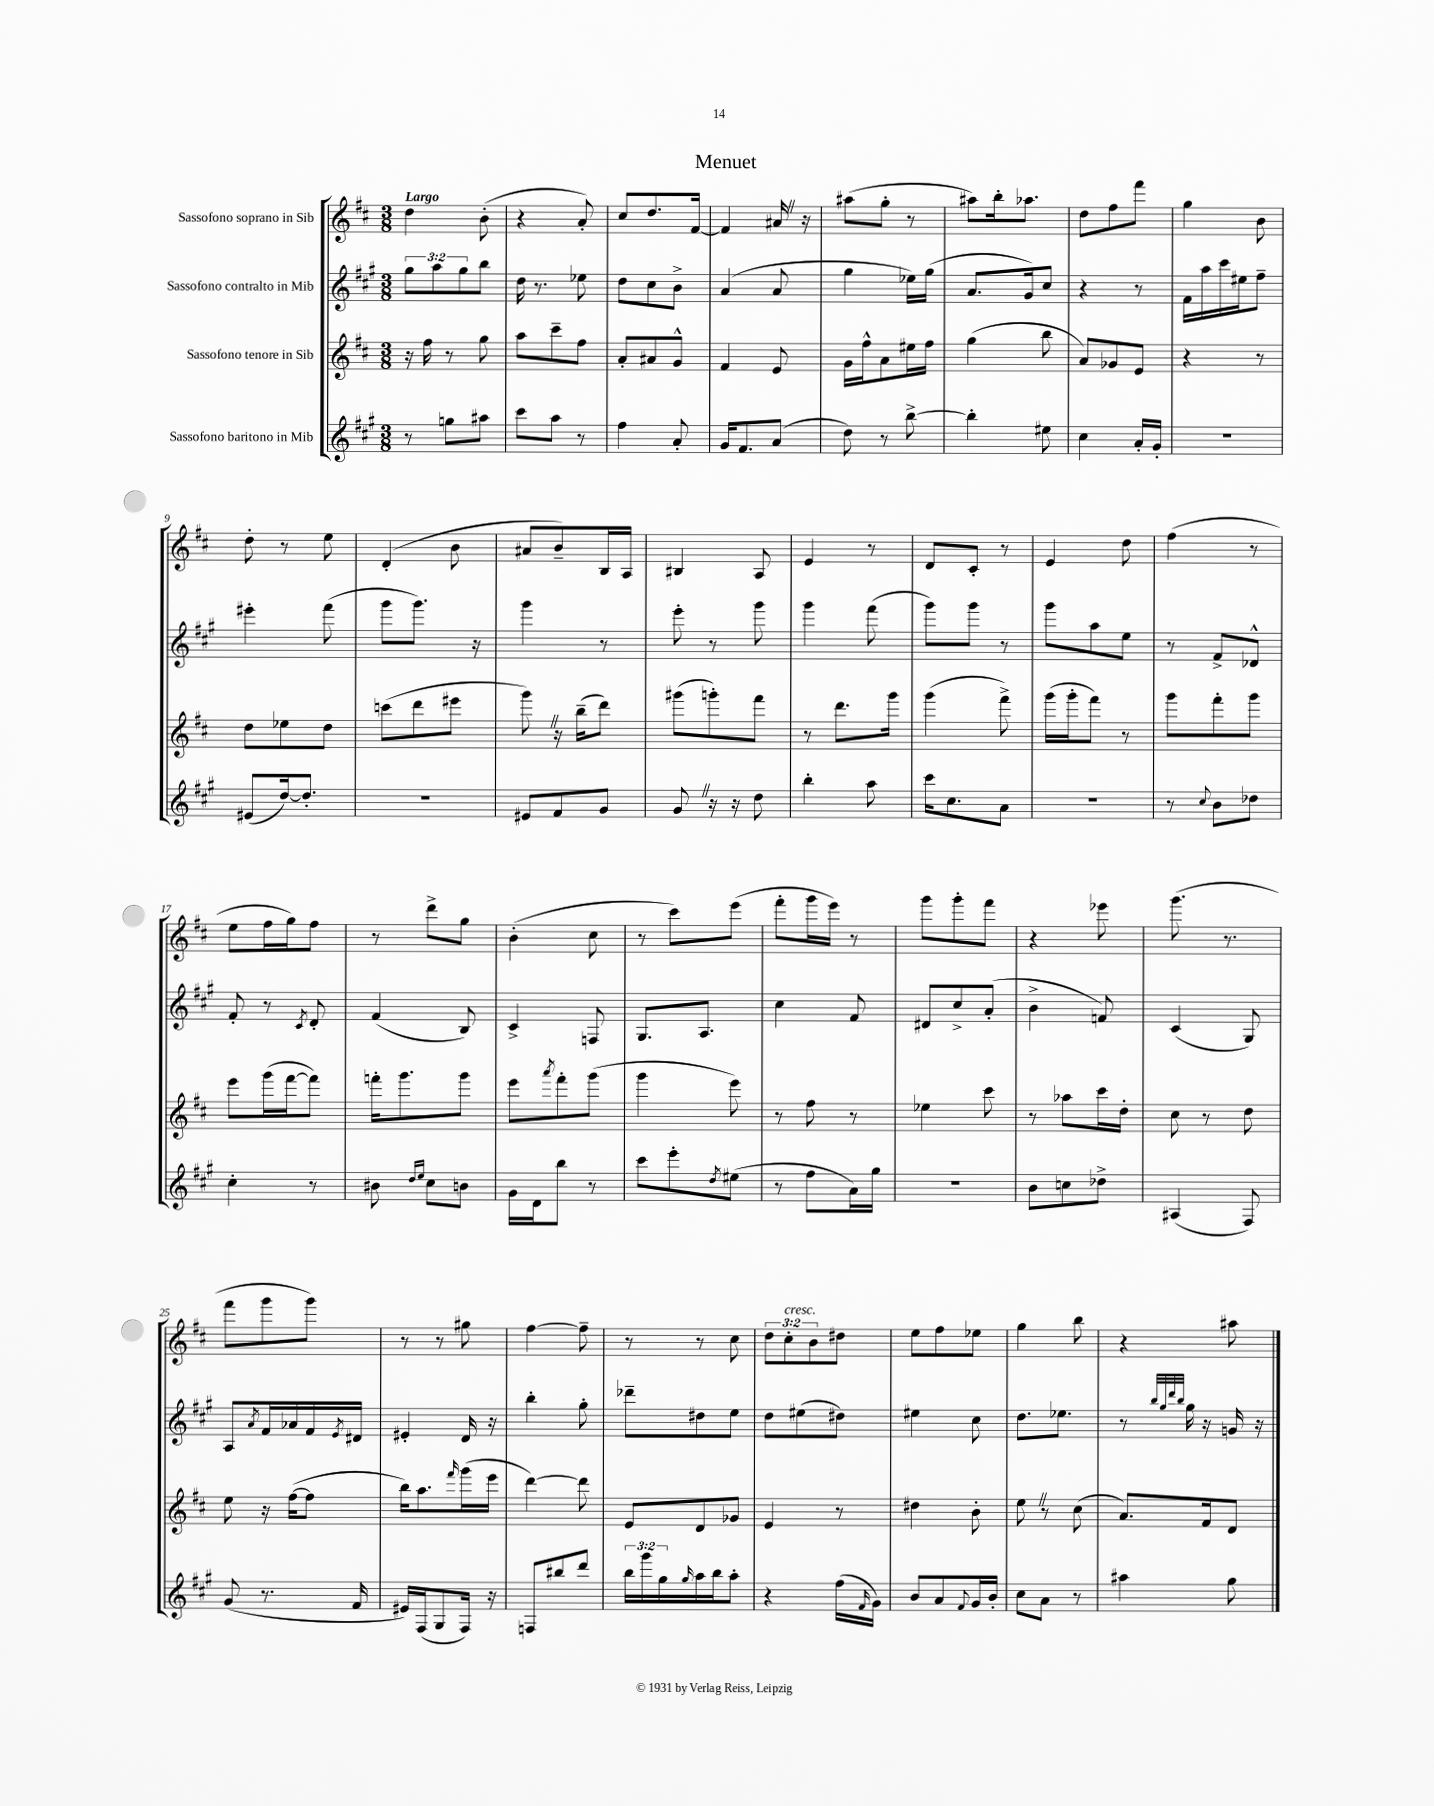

**kern	**kern	**kern	**kern
*staff4	*staff3	*staff2	*staff1
*clefG2	*clefG2	*clefG2	*clefG2
*k[f#c#g#]	*k[f#c#]	*k[f#c#g#]	*k[f#c#]
*M3/8	*M3/8	*M3/8	*M3/8
8r	16r	12gg#	4dd
.	16ff#	.	.
.	.	12aa	.
8gg	8r	.	.
.	.	12gg#	.
8aa#	8gg	8bb	(8b'
=	=	=	=
8ccc#	8aa	16dd	4r
.	.	8.r	.
8aa	8ccc#~	.	.
8r	8ff#	8ee-	8a')
=	=	=	=
4ff#	8a'	8dd	8cc#
.	8a#	8cc#	8.dd
8a'	8g^^	8b^	.
.	.	.	[16f#
=	=	=	=
16g#	4f#	(4a	4f#]
8.f#	.	.	.
(8a	8e	8a	16a#
.	.	.	16r
=	=	=	=
8dd)	16g	4gg#	(8aa#
.	16ff#^^	.	.
8r	8a	.	8gg'
[8bb^	16ee#	16ee-)	8r
.	16ff#	(16gg#	.
=	=	=	=
4bb']	(4gg	8.a	8aa#)
.	.	.	16bb'
.	.	16g#)	8.aa-
8ee#	8bb	8cc#	.
=	=	=	=
4cc#	8a)	4r	8dd
.	8g-	.	8ff#
16a'	8e	8r	8fff#
16g#'	.	.	.
=	=	=	=
4.r	4r	16f#	4gg
.	.	16aa	.
.	.	16ccc#	.
.	.	16ee#	.
.	8r	8ff#~	8b
=	=	=	=
(8e#	8dd	4eee#'	8dd'
[16dd)	8ee-	.	8r
8.dd']	.	.	.
.	8dd	(8fff#	8ee
=	=	=	=
4.r	(8ccc	8ggg#	(4d'
.	8ddd	8.ggg#)	.
.	8eee#	.	8b
.	.	16r	.
=	=	=	=
8e#	8ggg)	4ggg#	8a#
8f#	16r	.	8b~)
.	(16bb~	.	.
8g#	8ddd)	8r	16B
.	.	.	16A
=	=	=	=
8g#	(8ggg#	8eee'	4B#
16r	8ggg')	8r	.
16r	.	.	.
8dd	8fff#	8ggg#	8A
=	=	=	=
4bb'	8r	4ggg#	4e
.	8.ddd	.	.
8aa	.	(8fff#	8r
.	16ggg	.	.
=	=	=	=
16ccc#	(4ggg	8ggg#)	8d
8.cc#	.	.	.
.	.	8ggg#	8c#'
8a	8fff#^)	8r	8r
=	=	=	=
4.r	(16ggg	8ggg#	4e
.	16ggg'	.	.
.	8fff#)	8aa	.
.	8r	8ee	8dd
=	=	=	=
8r	8ggg	8r	(4ff#
8qqcc#	.	.	.
8b	8fff#'	8f#^	.
8dd-	8ggg	8d-^^	8r
=	=	=	=
4cc#'	8eee	8f#'	8ee
.	(16ggg	8r	16ff#
.	[16fff#	.	16gg)
.	.	8qc#	.
8r	8fff#])	8d'	8ff#
=	=	=	=
8b#	16fff'	(4f#	8r
.	8.ggg	.	.
16qqdd	.	.	.
16qqee	.	.	.
8cc#	.	.	8ddd^
8b	8ggg	8B)	8gg
=	=	=	=
16g#	8eee	4c#^	(4b'
16d	.	.	.
.	8qaaa	.	.
8bb	8fff#'	.	.
8r	(8ggg	8F	8cc#
=	=	=	=
8ccc#	4ggg	8.G#	8r
8eee'	.	.	8ccc#)
.	.	8.A	.
8qdd	.	.	.
(8ee#	8eee)	.	(8eee
=	=	=	=
8r	8r	4cc#	8fff#'
8ff#	8ff#	.	16ggg
.	.	.	16eee)
16a)	8r	8f#	8r
16gg#	.	.	.
=	=	=	=
4.r	4ee-	8d#	8ggg
.	.	8cc#^	8ggg'
.	8ccc#	(8a'	8fff#
=	=	=	=
8b	8r	4b^	4r
8cc	8aa-	.	.
8dd-^	16ccc#	8f)	8eee-
.	16dd'	.	.
=	=	=	=
(4A#	8cc#	(4c#	(8.ggg
.	8r	.	.
.	.	.	8.r
8F#)	8dd	8G#)	.
=	=	=	=
(8g#	8ee	8A	8fff#
.	.	8qa	.
8.r	16r	16f#	8ggg
.	([16ff#	16a-	.
.	8ff#]	16f#	8ggg)
.	.	8qe	.
16f#	.	16d#	.
=	=	=	=
16e#)	16bb)	4e#'	8r
(16F#	8.aa	.	.
8G#	.	.	8r
.	16qqfff#	.	.
16F#)	(16ggg	16d	8gg#
16r	16eee	16r	.
=	=	=	=
8F	[4ddd)	4bb'	[4ff#
8bb#	.	.	.
8ddd	8ddd]	8gg#'	8ff#~]
=	=	=	=
24bb	8e	8ddd-~	8r
24ggg#	.	.	.
24gg#	.	.	.
16qqgg#	.	.	.
16aa	8d	8dd#	8r
16bb	.	.	.
8aa'	8g-	8ee	8cc#
=	=	=	=
4r	4e	8dd	12dd
.	.	.	12cc#'
.	.	(8ee#	.
.	.	.	12b
(16ff#	8r	8dd#)	8dd#
16qqf#	.	.	.
16g#)	.	.	.
=	=	=	=
8b	4dd#	4ee#	8ee
8a	.	.	8ff#
8qqf#	.	.	.
16g#	8b'	8cc#	8ee-
16b'	.	.	.
=	=	=	=
8cc#	8ee	8.dd	4gg
8a	8r	.	.
.	.	8.ee-	.
8r	(8cc#	.	8bb
=	=	=	=
4aa#	8.a)	8r	4r
.	.	32qqbb	.
.	.	32qqgg#	.
.	.	32qqddd	.
.	.	32qqbb	.
.	.	16gg#	.
.	16f#	16r	.
8gg#	8d	16g	8aa#
.	.	16r	.
==	==	==	==
*-	*-	*-	*-
